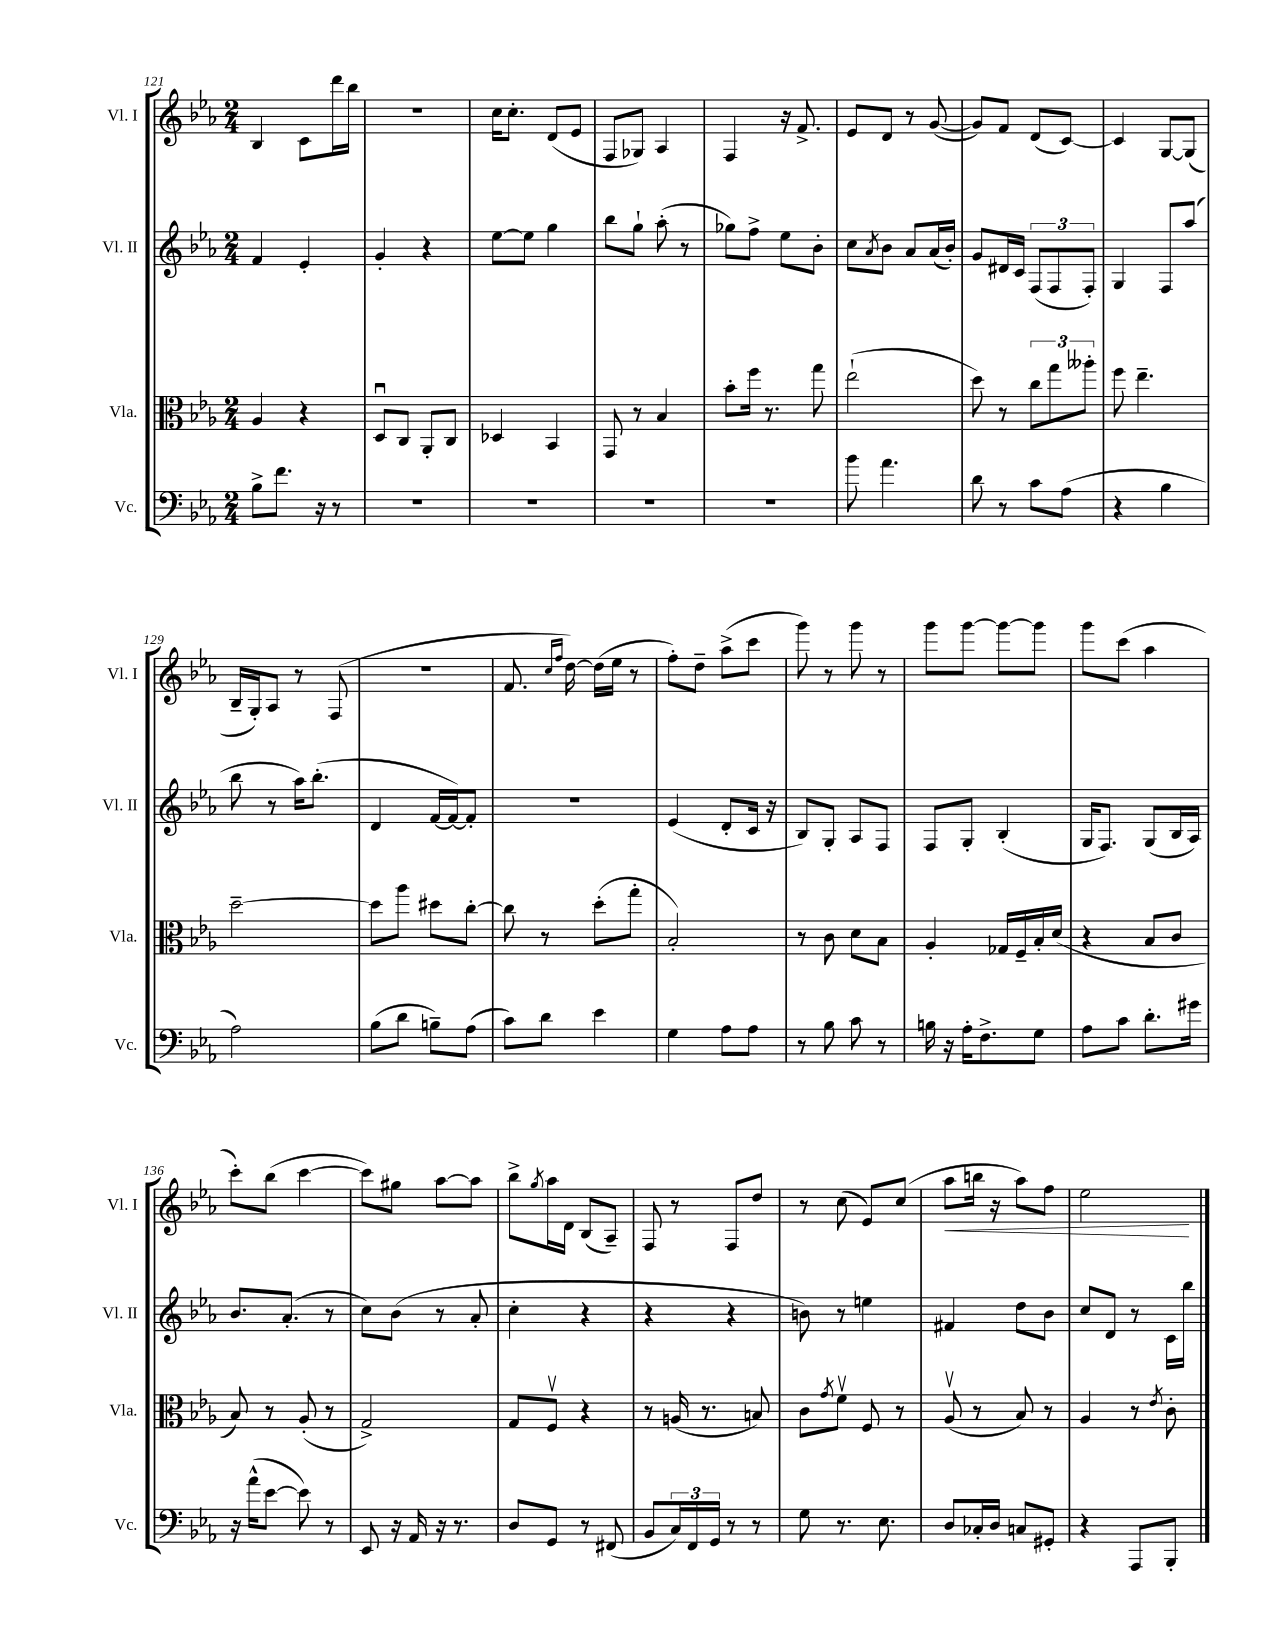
<<
\new StaffGroup <<
\new Staff = "s0" \with { instrumentName = "Vl. I" shortInstrumentName = "Vl. I" } {
    \clef treble \key ees \major \numericTimeSignature \time 2/4
    bes4 c'8 d'''16 bes''16 |
    R2 |
    c''16 c''8.-. d'8( ees'8 |
    f8 ges8) aes4 |
    f4 r16 f'8.-> |
    ees'8 d'8 r8 g'8~( |
    g'8) f'8 d'8( c'8~) |
    c'4 g8~ g8( |
    bes16-- g16-.) aes8 r8 f8( |
    R2 |
    f'8. \grace { c''16 f''16 } d''16~) d''16( ees''16 r8 |
    f''8-.) d''8-- aes''8->( c'''8 |
    g'''8) r8 g'''8 r8 |
    g'''8 g'''8~ g'''8~ g'''8 |
    g'''8 c'''8( aes''4 |
    c'''8-.) bes''8( c'''4~ |
    c'''8) gis''8 aes''8~ aes''8 |
    bes''8-> \acciaccatura { g''8 } aes''16 d'16 bes8( aes8--) |
    f8 r8 f8 d''8 |
    r8 c''8( ees'8) c''8( |
    aes''8\< b''16 r16 aes''8) f''8 |
    ees''2\! \bar "|." |
}
\new Staff = "s1" \with { instrumentName = "Vl. II" shortInstrumentName = "Vl. II" } {
    \clef treble \key ees \major \numericTimeSignature \time 2/4
    f'4 ees'4-. |
    g'4-. r4 |
    ees''8~ ees''8 g''4 |
    bes''8 g''8-! aes''8-.( r8 |
    ges''8) f''8-> ees''8 bes'8-. |
    c''8 \acciaccatura { aes'8 } bes'8 aes'8 aes'16( bes'16-.) |
    g'8 dis'16 c'16 \tuplet 3/2 { f8( f8 f8-.) } |
    g4 f8 aes''8( |
    bes''8 r8 aes''16) bes''8.-.( |
    d'4 f'16~ f'16~) f'8-. |
    r2 |
    ees'4( d'8-. c'16 r16 |
    bes8) g8-. aes8 f8 |
    f8 g8-. bes4-.( |
    g16 f8.) g8( bes16 aes16) |
    bes'8. aes'8.-.( r8 |
    c''8) bes'8( r8 aes'8-. |
    c''4-. r4 |
    r4 r4 |
    b'8) r8 e''4 |
    fis'4 d''8 bes'8 |
    c''8 d'8 r8 c'16 bes''16 \bar "|." |
}
\new Staff = "s2" \with { instrumentName = "Vla." shortInstrumentName = "Vla." } {
    \clef alto \key ees \major \numericTimeSignature \time 2/4
    aes4 r4 |
    d8\downbow c8 aes,8-. c8 |
    des4 bes,4 |
    g,8 r8 bes4 |
    bes'8-. f''16 r8. g''8 |
    ees''2-!( |
    d''8) r8 \tuplet 3/2 { c''8 g''8 aeses''8-. } |
    f''8 ees''4.-- |
    d''2~-- |
    d''8 aes''8 dis''8 c''8~-. |
    c''8 r8 d''8-.( g''8-. |
    bes2-.) |
    r8 c'8 d'8 bes8 |
    aes4-. ges16 f16-- bes16-. d'16( |
    r4 bes8 c'8 |
    bes8) r8 aes8-.( r8 |
    g2->) |
    g8 f8\upbow r4 |
    r8 a16( r8. b8) |
    c'8 \acciaccatura { g'8 } f'8\upbow f8 r8 |
    aes8\upbow( r8 bes8) r8 |
    aes4 r8 \acciaccatura { ees'8 } c'8-. \bar "|." |
}
\new Staff = "s3" \with { instrumentName = "Vc." shortInstrumentName = "Vc." } {
    \clef bass \key ees \major \numericTimeSignature \time 2/4
    bes8-> f'8. r16 r8 |
    R2 |
    R2 |
    R2 |
    R2 |
    bes'8 aes'4. |
    d'8 r8 c'8 aes8( |
    r4 bes4 |
    aes2) |
    bes8( d'8 b8--) aes8( |
    c'8) d'8 ees'4 |
    g4 aes8 aes8 |
    r8 bes8 c'8 r8 |
    b16 r16 aes16-. f8.-> g8 |
    aes8 c'8 d'8.-. gis'16 |
    r16 aes'16-^( ees'8~ ees'8) r8 |
    ees,8 r16 aes,16 r16 r8. |
    d8 g,8 r8 fis,8( |
    bes,8 \tuplet 3/2 { c16) f,16 g,16 } r8 r8 |
    g8 r8. ees8. |
    d8 ces16-. d16 c8 gis,8-. |
    r4 aes,,8 bes,,8-. \bar "|." |
}
>>
>>
\layout { \context { \Score currentBarNumber = #121 } }
